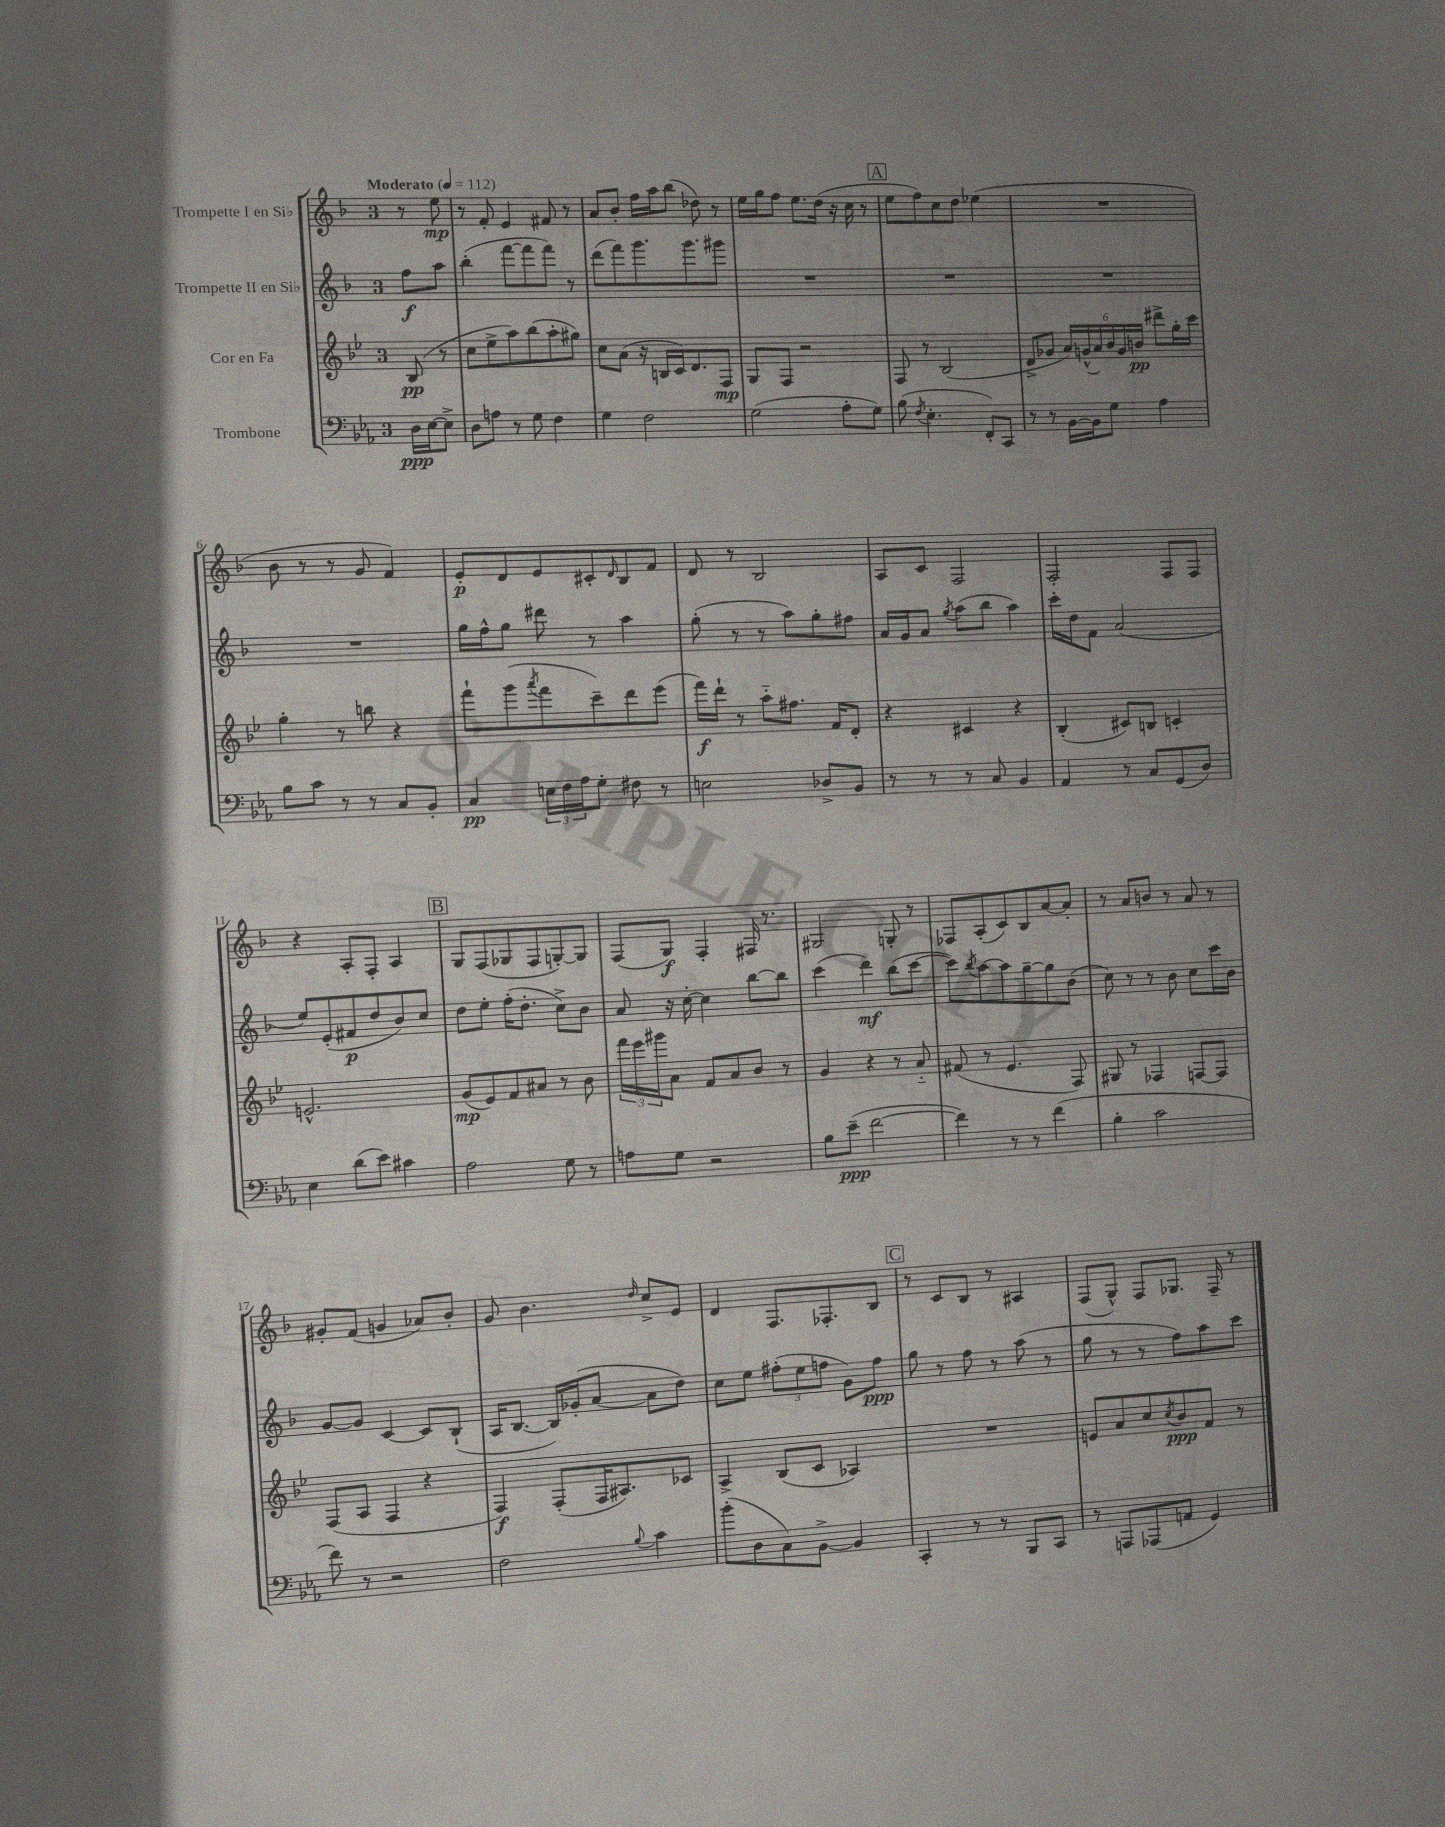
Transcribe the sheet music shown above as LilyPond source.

<<
\new StaffGroup <<
\new Staff = "s0" \with { instrumentName = "Trompette I en Sib" } {
    \clef treble \key f \major \once \override Staff.TimeSignature.style = #'single-digit \time 3/4 \partial 4 \tempo "Moderato" 4 = 112
    r8 e''8\mp |
    r8 f'8-. e'4 fis'8 r8 |
    a'8 bes'8-. f''16 a''16 bes''8( des''8) r8 |
    e''16 g''16 f''8 e''8. d''16( r16 c''16 r8 |
    \mark \markup { \box "A" } e''8 f''8) c''8 d''8 ees''4( |
    R2. |
    bes'8 r8 r8 g'8 f'4) |
    e'8-.\p d'8 e'8 cis'8-. \grace { d'16 } bes8 f'8 |
    d'8 r8 bes2 |
    a8 c'8 f2 |
    f2-. f8 f8 |
    r4 a8-. f8-. a4 |
    \mark \markup { \box "B" } g8 f8( ges8 f8 g8~-.) g8 |
    f8( g8\f) f4-. fis16 r8. |
    gis2 g8-. r8 |
    fes8 a8-.( c'8) bes8 a'8~ a'8-. |
    r8 a'8 b'8 r8 a'8 r8 |
    gis'8-. f'8( g'4 aes'8) bes'8-. |
    g'8 bes'4. \grace { d''16 } c''8-> e'8 |
    d'4 f8. fes8.-. bes8 |
    \mark \markup { \box "C" } r8 c'8 bes8 r8 ais4 |
    f8( g8-^) f8 ges8. f16-- r8 \bar "|." |
}
\new Staff = "s1" \with { instrumentName = "Trompette II en Sib" } {
    \clef treble \key f \major \once \override Staff.TimeSignature.style = #'single-digit \time 3/4 \partial 4
    f''8\f a''8 |
    bes''4-.( f'''8~ f'''8 f'''8) r8 |
    d'''8( f'''8) g'''8. g'''8. gis'''8 |
    R2. |
    \mark \markup { \box "A" } R2. |
    R2. |
    R2. |
    g''16 f''16-^ g''8 dis'''8 r8 a''4 |
    g''8-.( r8 r8 a''8) g''8-. fis''8 |
    a'16 g'16 a'8 \acciaccatura { g''8 } a''8( bes''8 a''4) |
    c'''16-. d''16 f'8 a'2( |
    e''8) e'8-.( fis'8\p d''8 bes'8) c''8 |
    \mark \markup { \box "B" } d''8 e''8-. f''16-.( d''8.-. c''8->) bes'8 |
    a'8 r16 c''16~-. c''4 bes''8~ bes''8 |
    c'''4( d'''4\mf) bes''8( c'''8~ |
    c'''8) \acciaccatura { bes''8 } a''8~ a''8 g''8~-- g''8 bes'8( |
    c''8) r8 r8 bes'8 c''8 c'''16 bes'16 |
    g'8~ g'8 c'4~ c'8 bes8-!( |
    a16 bes8.~ bes16) ges'16-.( a'8~ a'8 d''8) |
    c''8 e''8 \tuplet 3/2 { fis''8-.( e''8 f''8 } g'8) f''8\ppp |
    \mark \markup { \box "C" } g''8 r8 f''8 r8 a''8( r8 |
    g''8 r8 r8 f''8) a''8 c'''8 \bar "|." |
}
\new Staff = "s2" \with { instrumentName = "Cor en Fa" } {
    \clef treble \key bes \major \once \override Staff.TimeSignature.style = #'single-digit \time 3/4 \partial 4
    bes8\pp( r8 |
    c''8 ees''8-> a''8) bes''8( a''8-. gis''8) |
    c''8 a'8( r16 b16 c'16) d'8. f8\mp |
    g8 f8 r2 |
    \mark \markup { \box "A" } f8 r8 bes2( |
    d'8-> ges'8 \tuplet 6/4 { a'16) g'16-^( a'16) bes'16 g'16 b'16\pp } dis'''8-> g''16-. c'''16 |
    g''4-. r8 b''8 r4 |
    f'''8-! g'''8( \acciaccatura { a'''8 } f'''8 c'''8--) d'''8 ees'''8( |
    f'''16\f) d'''16-! r8 a''8-_ fis''8. f'16 d'8-. |
    r4 cis'4 r4 |
    bes4-.( cis'8) b8 c'4-. |
    e'2.-^ |
    \mark \markup { \box "B" } g'8\mp( ees'8) f'8 ais'8 r8 bes'8 |
    \tuplet 3/2 { f'''16 ees'''16 gis'''16 } a'8 f'8 a'8 bes'8 r8 |
    g'4 r4 r8 a'8-_ |
    fis'8( r8 ees'4. f8) |
    gis8 r8 fes4 f8~ f8 |
    f8( a8 f4 r4 |
    f4\f) f8-.( f16 ais8.) ces'8 |
    a4-> bes8( c'8 aes4) |
    \mark \markup { \box "C" } R2. |
    e'8 a'8 c''8 \acciaccatura { c''8 } bes'8\ppp f'8 r8 \bar "|." |
}
\new Staff = "s3" \with { instrumentName = "Trombone" } {
    \clef bass \key ees \major \once \override Staff.TimeSignature.style = #'single-digit \time 3/4 \partial 4
    d16\ppp ees16~ ees8-> |
    d8 a8 r8 g8 f4 |
    g4 f2 |
    g2( aes8-. g8) |
    \mark \markup { \box "A" } bes8( \acciaccatura { f8 } ees4.-. f,8-.) c,8 |
    r8 r8 bes,16~ bes,16 g8 aes4 |
    bes8 c'8 r8 r8 c8 bes,8-. |
    c4\pp \tuplet 3/2 { e16 f16 aes16 } g8-. fis8 r8 |
    e2 des8-> bes,8 |
    r8 r8 r8 c8 bes,4 |
    aes,4 r8 c8 g,8( d8) |
    ees4 d'8( ees'8) cis'4 |
    \mark \markup { \box "B" } aes2 g8 r8 |
    a8 g8 r2 |
    bes8 ees'8--\ppp( f'2~ |
    f'4) r8 r8 f'4( |
    bes4-. c'2 |
    f'8) r8 r2 |
    f2 \appoggiatura { bes8 } c'4 |
    bes'8-.( d8 c8) bes,8~-> bes,4 |
    \mark \markup { \box "C" } c,4-. r8 r8 bes,,8 c,8 |
    r8 a,,8 aes,,8( a,8 g,4) \bar "|." |
}
>>
>>
